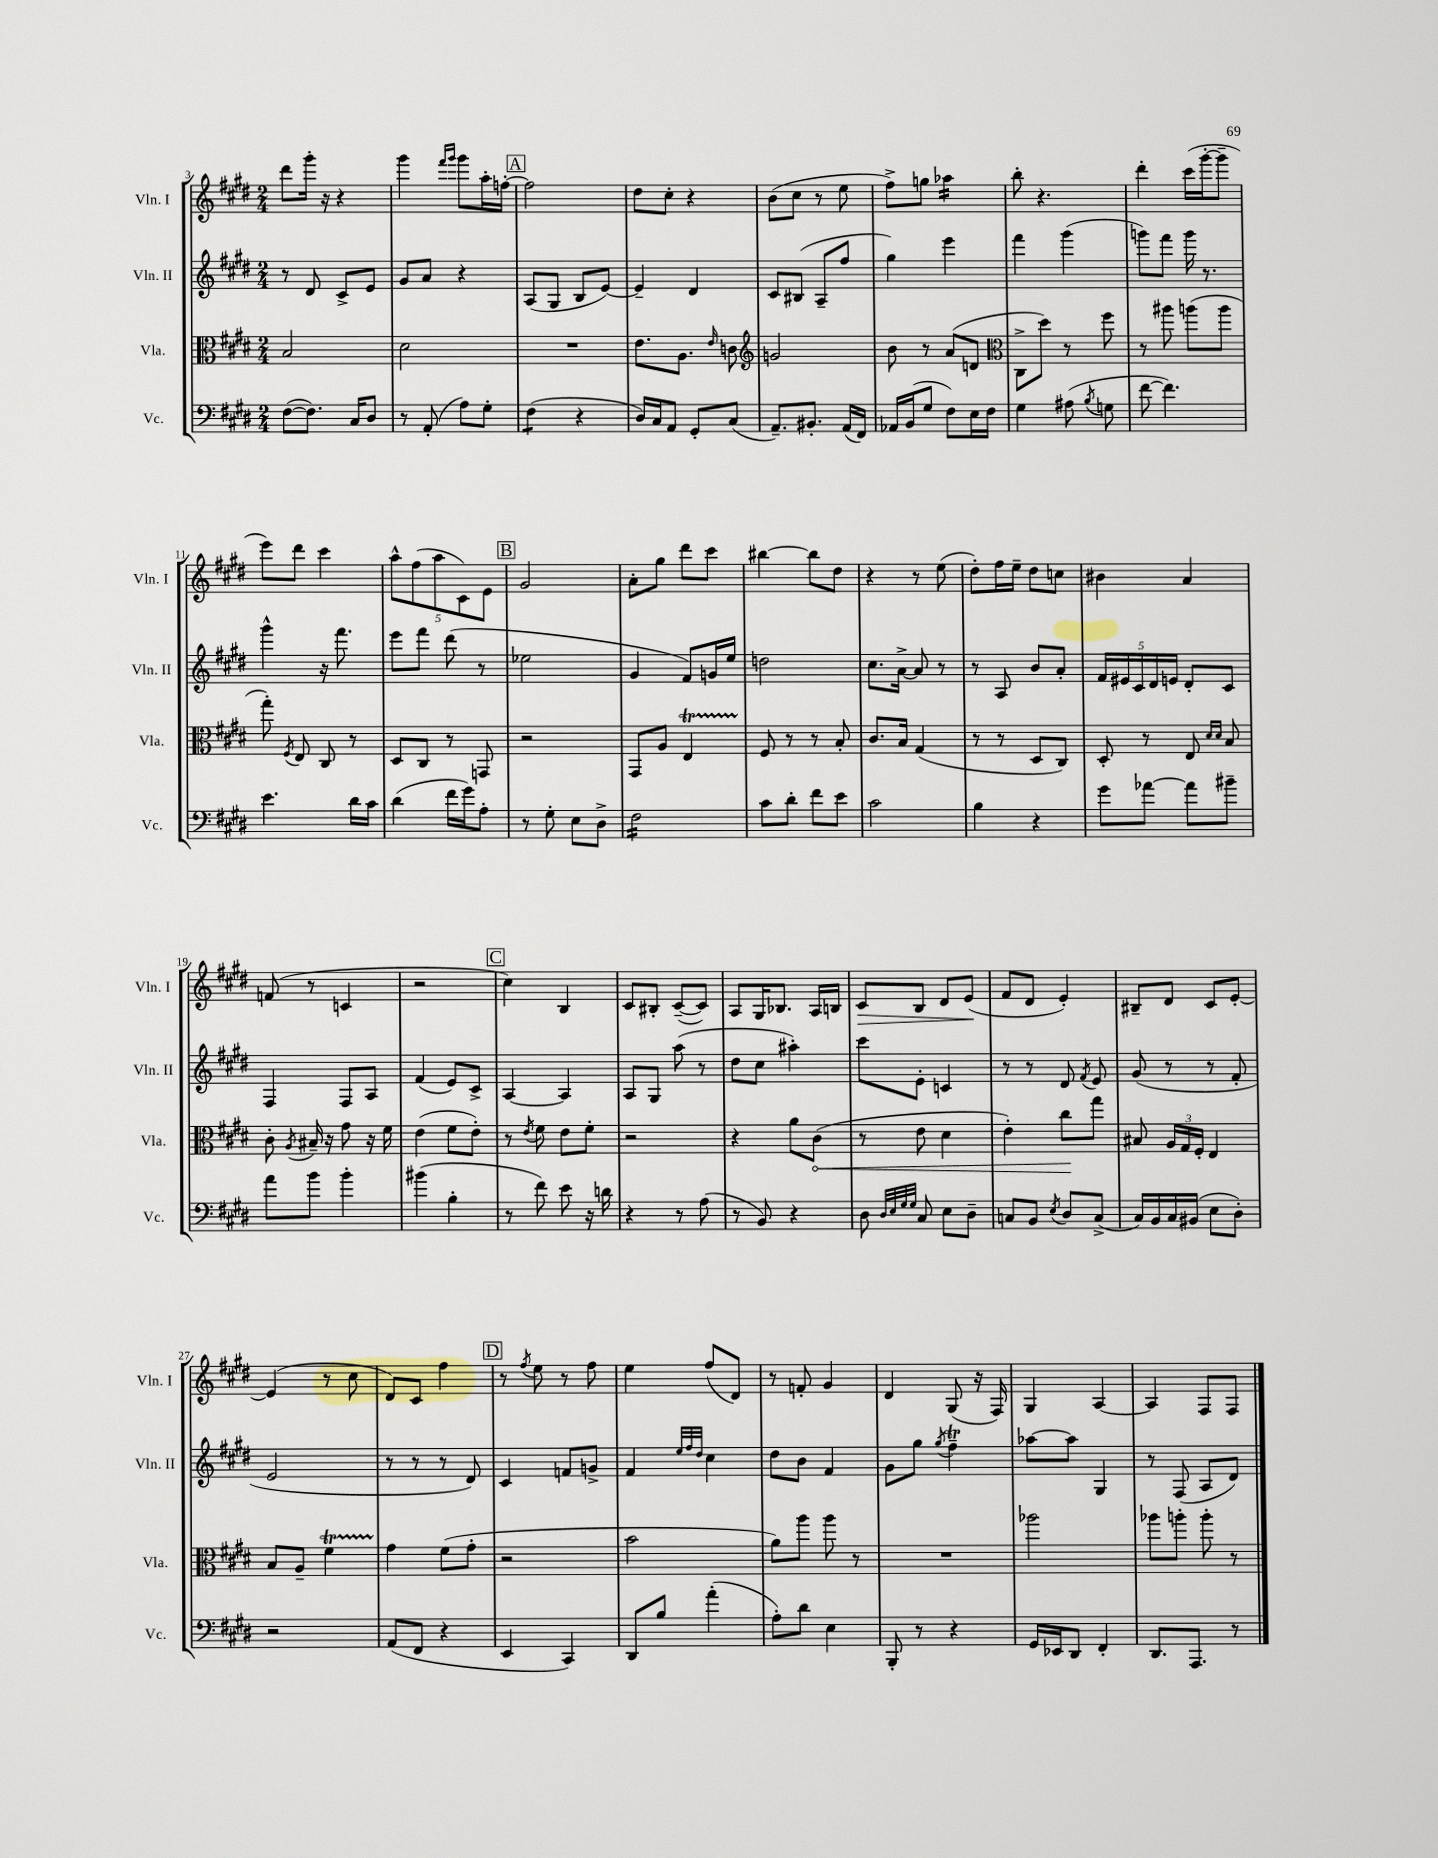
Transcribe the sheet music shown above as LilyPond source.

<<
\new StaffGroup <<
\new Staff = "s0" \with { instrumentName = "Vln. I" shortInstrumentName = "Vln. I" } {
    \clef treble \key e \major \numericTimeSignature \time 2/4
    \autoBeamOff dis'''8[ gis'''16]-. r16 r4 |
    gis'''4 \grace { fis'''16[ gis'''16] } gis'''8[ a''16-. f''16]~-. |
    \mark \markup { \box "A" } f''2 |
    dis''8[ cis''8]-. r4 |
    b'8[( cis''8] r8 e''8 |
    fis''8[->) g''8] aes''4:16 |
    b''8-. r4. |
    dis'''4-. cis'''16[( gis'''16~-. gis'''8]-- |
    e'''8[) dis'''8] cis'''4 |
    \tuplet 5/4 { a''8[-^ fis''8( a''8 cis'8) e'8] } |
    \mark \markup { \box "B" } gis'2 |
    a'8[-. gis''8] dis'''8[ cis'''8] |
    bis''4~ bis''8[ dis''8] |
    r4 r8 e''8( |
    dis''8[-.) fis''16 e''16]-- dis''8[ c''8] |
    bis'4 a'4 |
    f'8( r8 c'4 |
    r2 |
    \mark \markup { \box "C" } cis''4) b4 |
    cis'8[ bis8]-. cis'8[~--( cis'8]) |
    a8[ gis16 bes8.] a16[ b16] |
    cis'8[\> b8] dis'8[ e'8]\!( |
    fis'8[ dis'8] e'4-.) |
    bis8[-- dis'8] cis'8[ e'8]~-. |
    e'4( r8 cis''8 |
    dis'8[) cis'8] fis''4 |
    \mark \markup { \box "D" } r8 \acciaccatura { fis''8 } e''8 r8 fis''8 |
    e''4 fis''8[( dis'8]) |
    r8 f'8-. gis'4 |
    dis'4 gis8( r16 fis16) |
    gis4 a4~ |
    a4 fis8[ fis8] \bar "|." |
}
\new Staff = "s1" \with { instrumentName = "Vln. II" shortInstrumentName = "Vln. II" } {
    \clef treble \key e \major \numericTimeSignature \time 2/4
    \autoBeamOff r8 dis'8 cis'8[-> e'8] |
    gis'8[ a'8] r4 |
    \mark \markup { \box "A" } a8[( gis8] b8[ e'8]~) |
    e'4-- dis'4 |
    cis'8[ bis8]( a8[-- fis''8] |
    gis''4) e'''4 |
    fis'''4 gis'''4( |
    g'''8[) fis'''8] g'''16 r8. |
    gis'''4-^ r16 fis'''8. |
    e'''8[ fis'''8] dis'''8( r8 |
    \mark \markup { \box "B" } ees''2 |
    gis'4 fis'8[) g'16 e''16] |
    d''2 |
    cis''8.[ a'16]~-> a'8 r8 |
    r8 a8 b'8[ a'8]-. |
    \tuplet 5/4 { fis'16[ eis'16 cis'16 dis'16 e'16] } dis'8[-. cis'8] |
    fis4 fis8[ a8] |
    fis'4( e'8[) cis'8]-> |
    \mark \markup { \box "C" } a4~ a4 |
    a8[ gis8] a''8( r8 |
    dis''8[ cis''8] ais''4-.) |
    cis'''8[ e'8]-. c'4 |
    r8 r8 dis'8 \acciaccatura { fis'8 } e'8 |
    gis'8( r8 r8 fis'8-. |
    e'2 |
    r8 r8 r8 dis'8) |
    \mark \markup { \box "D" } cis'4 f'8[ g'8]-> |
    fis'4 \grace { e''32[ fis''32 dis''32] } cis''4 |
    dis''8[ b'8] fis'4 |
    gis'8[ gis''8] \acciaccatura { gis''8 } fis''4--\trill |
    aes''8[~ aes''8] gis4 |
    r8 fis8( a8[ dis'8]) \bar "|." |
}
\new Staff = "s2" \with { instrumentName = "Vla." shortInstrumentName = "Vla." } {
    \clef alto \key e \major \numericTimeSignature \time 2/4
    \autoBeamOff b2 |
    dis'2 |
    \mark \markup { \box "A" } R2 |
    e'8.[ a8.] \grace { e'16 } c'8 |
    \clef treble g'2 |
    b'8 r8 a'8[( d'8] |
    \clef alto cis8[-> dis''8]) r8 fis''8 |
    r8 ais''8 a''8[( a''8] |
    gis''8-.) \acciaccatura { fis8 } e8 cis8 r8 |
    dis8[ cis8] r8 g,8 |
    \mark \markup { \box "B" } r2 |
    gis,8[ a8] e4\startTrillSpan |
    fis8\stopTrillSpan r8 r8 b8-. |
    cis'8.[ b16] gis4( |
    r8 r8 dis8[ cis8]) |
    dis8-. r8 e8 \grace { dis'16[ dis'16] } b8 |
    cis'8-. \acciaccatura { a8 } bis16-- r16 gis'8 r16 fis'16 |
    e'4( fis'8[ e'8]-.) |
    \mark \markup { \box "C" } r8 \acciaccatura { e'8 } fis'8 e'8[ fis'8]-. |
    r2 |
    r4 a'8[ \once \override Hairpin.circled-tip = ##t cis'8]\<( |
    r8 e'8 dis'4 |
    e'4-.) cis''8[\! gis''8] |
    bis8 \tuplet 3/2 { a16[ gis16 fis16]-. } e4 |
    b8[ a8]-- fis'4\startTrillSpan |
    gis'4\stopTrillSpan fis'8[( gis'8]-. |
    \mark \markup { \box "D" } r2 |
    b'2 |
    a'8[) a''8] a''8 r8 |
    R2 |
    aes''2 |
    aes''8[ a''8]-. a''8-. r8 \bar "|." |
}
\new Staff = "s3" \with { instrumentName = "Vc." shortInstrumentName = "Vc." } {
    \clef bass \key e \major \numericTimeSignature \time 2/4
    \autoBeamOff fis8[~( fis8.]) cis16[ dis8] |
    r8 a,8-.( a8[) gis8]-. |
    \mark \markup { \box "A" } fis4:8( r4 |
    dis16[) cis16 a,8] gis,8[-. cis8]( |
    a,8.[--) bis,8.]-. a,16[( fis,16]) |
    aes,16[ b,16( gis8] fis8[) e16 fis16] |
    gis4 ais8( \acciaccatura { b8 } g8 |
    fis'8~ fis'4.) |
    e'4. dis'16[ cis'16] |
    dis'4( fis'16[ gis'16) a8]-. |
    \mark \markup { \box "B" } r8 gis8-. e8[ dis8]-> |
    fis2:16 |
    cis'8[ dis'8]-. fis'8[ e'8] |
    cis'2 |
    b4 r4 |
    gis'8[ aes'8]~ aes'8[ bis'8]-- |
    a'8[ b'8] b'4-. |
    bis'4( b4-. |
    \mark \markup { \box "C" } r8 fis'8) e'8 r16 d'16 |
    r4 r8 a8( |
    r8 b,8) r4 |
    dis8 \grace { dis32[ e32 gis32 gis32] } cis8 e8[ dis8]-- |
    c8[ b,8] \acciaccatura { e8 } dis8[ c8]->( |
    cis16[) b,16 cis16 bis,16]( e8[ dis8]-.) |
    r2 |
    a,8[( fis,8] r4 |
    \mark \markup { \box "D" } e,4 cis,4) |
    dis,8[ b8] a'4-.( |
    a8[-.) dis'8] e4 |
    b,,8-. r8 r4 |
    gis,16[ ees,16 dis,8] fis,4-. |
    dis,8.[ a,,8.] r8 \bar "|." |
}
>>
>>
\layout { \context { \Score currentBarNumber = #3 } }
